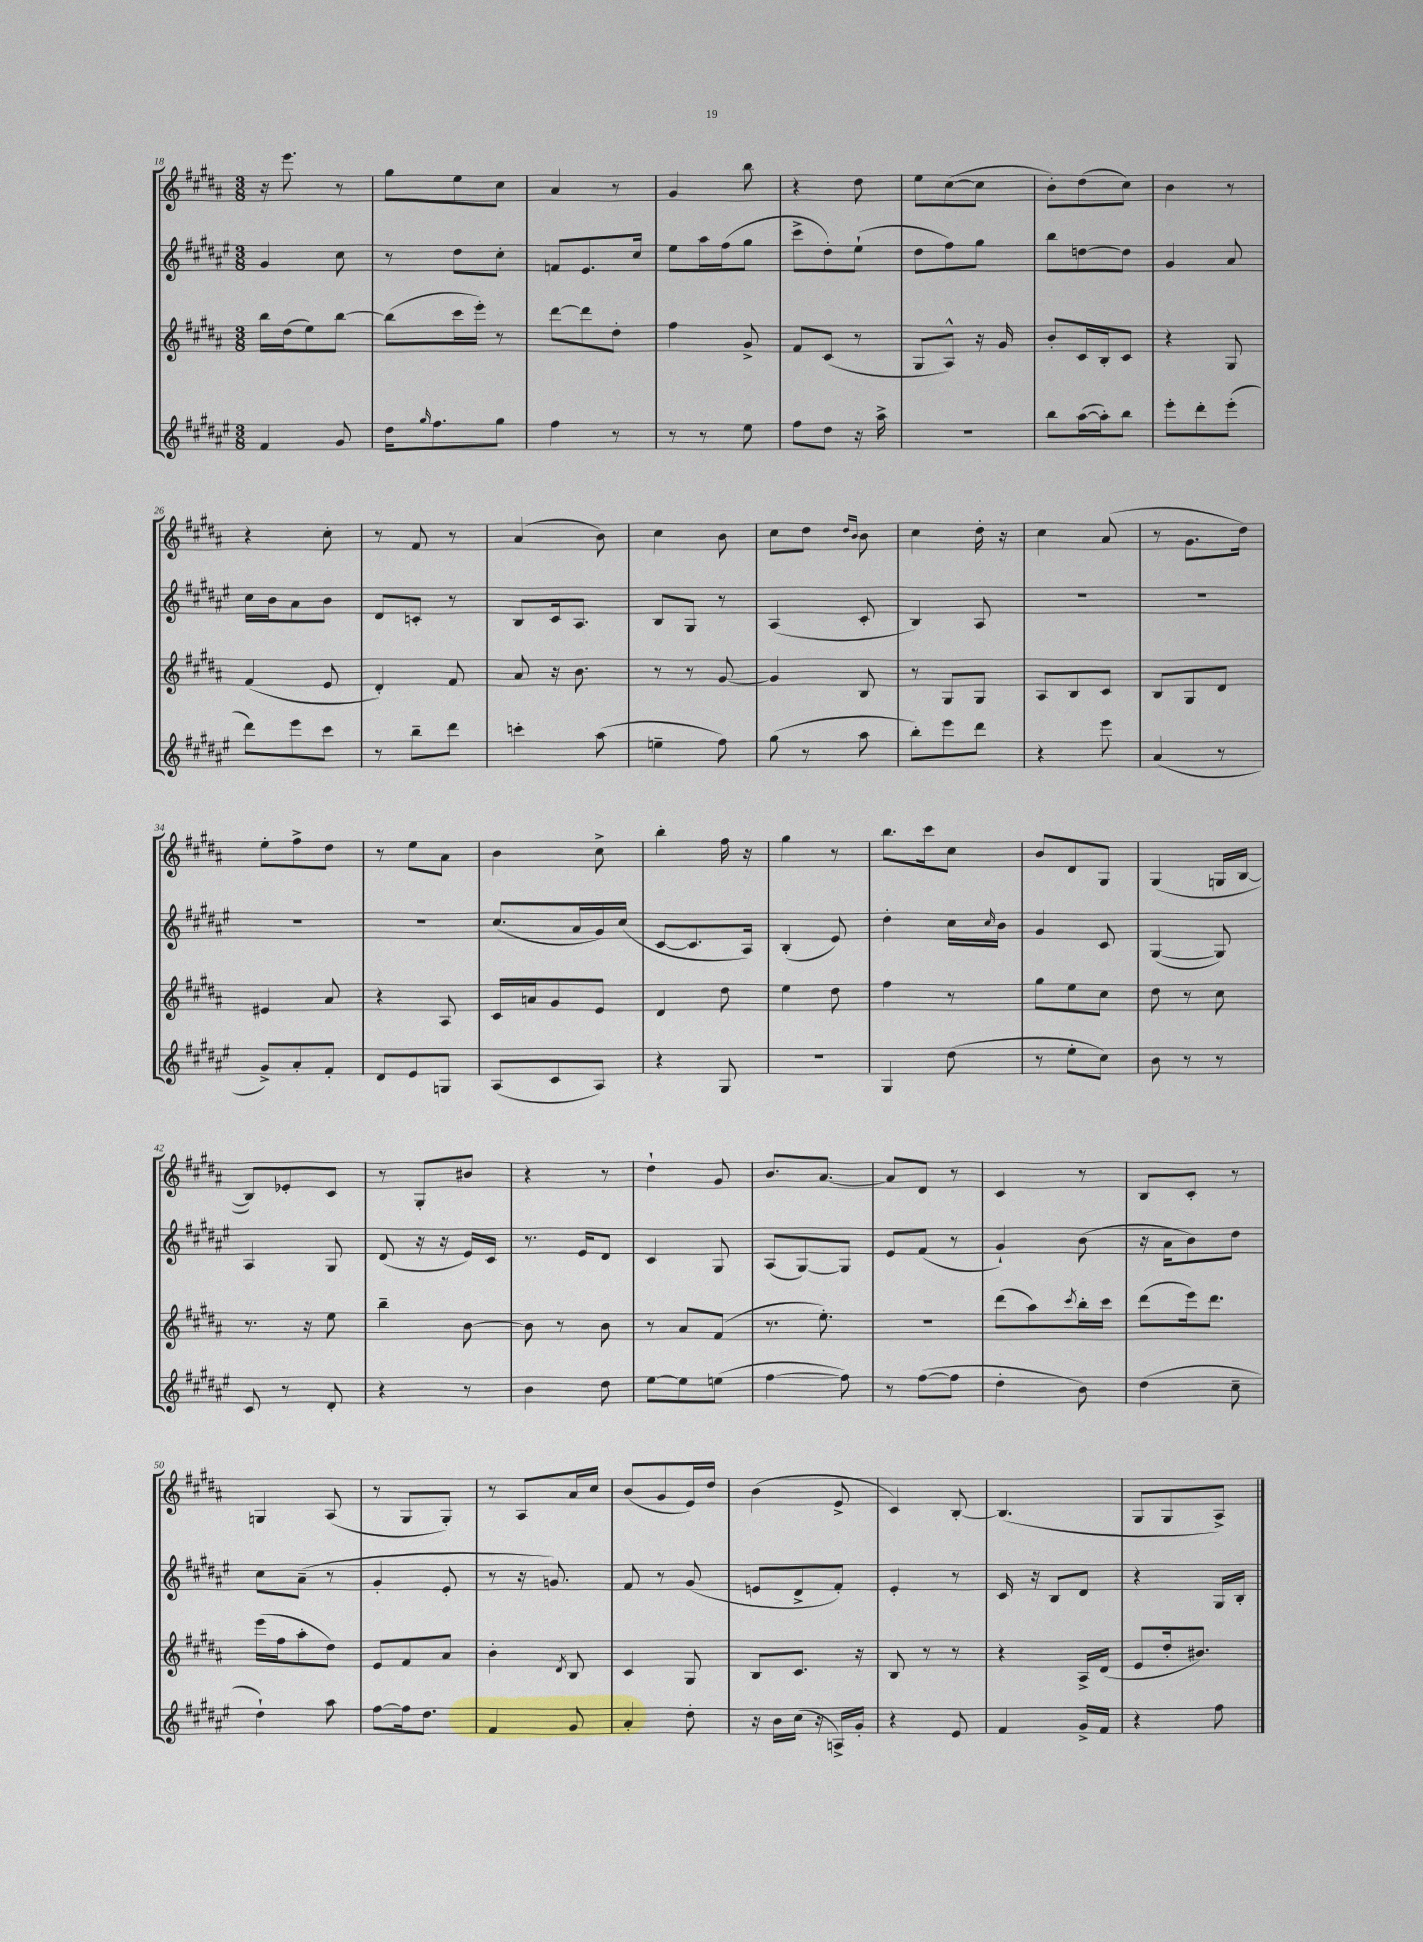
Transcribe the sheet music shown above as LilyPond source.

<<
\new StaffGroup <<
\new Staff = "s0" {
    \clef treble \key b \major \numericTimeSignature \time 3/8
    r16 e'''8. r8 |
    gis''8 e''8 cis''8 |
    ais'4 r8 |
    gis'4 b''8 |
    r4 dis''8 |
    e''8 cis''8~( cis''8 |
    b'8-.) dis''8( cis''8) |
    b'4 r8 |
    r4 cis''8-. |
    r8 fis'8 r8 |
    ais'4( b'8) |
    cis''4 b'8 |
    cis''8 dis''8 \grace { dis''16 b'16 } b'8 |
    cis''4 dis''16-. r16 |
    cis''4 ais'8( |
    r8 gis'8. dis''16) |
    e''8-. fis''8-> dis''8 |
    r8 e''8 ais'8 |
    b'4 cis''8-> |
    b''4-. fis''16 r16 |
    gis''4 r8 |
    b''8. cis'''16 cis''8 |
    b'8 dis'8 gis8 |
    gis4( g16 b16~ |
    b8) ees'8-. cis'8 |
    r8 gis8-. bis'8 |
    r4 r8 |
    dis''4-! gis'8 |
    b'8. ais'8.~ |
    ais'8 dis'8 r8 |
    cis'4 r8 |
    b8 cis'8-. r8 |
    g4 ais8( |
    r8 gis8 gis8-.) |
    r8 ais8 ais'16 cis''16 |
    b'8( gis'8 e'16) dis''16 |
    b'4( e'8-> |
    cis'4) b8~-. |
    b4.( |
    gis8 gis8 ais8->) \bar "|." |
}
\new Staff = "s1" {
    \clef treble \key fis \major \numericTimeSignature \time 3/8
    gis'4 cis''8 |
    r8 dis''8 cis''8-. |
    f'8 eis'8. cis''16 |
    eis''8 ais''16 fis''16( gis''8 |
    cis'''8-> dis''8-.) eis''8-!( |
    dis''8 fis''8) gis''8 |
    b''8 d''8~ d''8 |
    gis'4 ais'8 |
    cis''16 b'16 ais'8 b'8 |
    dis'8 c'8-. r8 |
    b8 cis'16 ais8. |
    b8 gis8 r8 |
    ais4( cis'8-. |
    b4) ais8 |
    R4. |
    R4. |
    R4. |
    R4. |
    cis''8.( ais'16 gis'16) cis''16( |
    cis'8~ cis'8. ais16) |
    b4-.( eis'8) |
    dis''4-. cis''16 \grace { cis''16 } b'16 |
    gis'4 cis'8 |
    gis4~( gis8) |
    ais4 gis8 |
    dis'8( r16 r16 eis'16) cis'16 |
    r8. eis'16 dis'8 |
    cis'4 gis8 |
    ais8( gis8~) gis8 |
    eis'8 fis'8( r8 |
    gis'4-!) b'8( |
    r16 ais'16 b'8) dis''8 |
    cis''8 ais'8--( r8 |
    gis'4-. eis'8-. |
    r8 r16 g'8.) |
    fis'8 r8 gis'8( |
    e'8 dis'8-> fis'8-.) |
    eis'4-. r8 |
    cis'16 r16 b8 dis'8 |
    r4 gis16 b16-. \bar "|." |
}
\new Staff = "s2" {
    \clef treble \key b \major \numericTimeSignature \time 3/8
    b''16 dis''16( e''8) b''8~ |
    b''8( cis'''16 e'''16-.) r8 |
    dis'''8~ dis'''8 dis''8-. |
    fis''4 gis'8-> |
    fis'8 cis'8( r8 |
    gis8 ais8-^) r16 gis'16 |
    b'8-. cis'16 b16-. cis'8 |
    r4 gis8 |
    fis'4( e'8 |
    dis'4-.) fis'8 |
    ais'8 r16 b'8. |
    r8 r8 gis'8~ |
    gis'4 b8 |
    r8 gis8 gis8 |
    ais8 b8 cis'8 |
    b8 gis8 dis'8 |
    eis'4 ais'8 |
    r4 ais8 |
    cis'16 a'16 gis'8 e'8 |
    dis'4 dis''8 |
    e''4 dis''8 |
    fis''4 r8 |
    gis''8 e''8 cis''8 |
    dis''8 r8 cis''8 |
    r8. r16 e''8 |
    b''4-- b'8~ |
    b'8 r8 b'8 |
    r8 ais'8 fis'8( |
    r8. e''8.-.) |
    R4. |
    dis'''8( ais''8) \acciaccatura { cis'''8 } b''16-. cis'''16 |
    dis'''8( e'''16) dis'''8. |
    e'''16( fis''16 ais''8-. dis''8) |
    e'8 fis'8 ais'8 |
    b'4-. \acciaccatura { dis'8 } b8 |
    cis'4 gis8 |
    b8 cis'8. r16 |
    b8 r8 r8 |
    r4 ais16-> dis'16( |
    e'8 dis''16-. bis'8.) \bar "|." |
}
\new Staff = "s3" {
    \clef treble \key fis \major \numericTimeSignature \time 3/8
    fis'4 gis'8 |
    dis''16 \grace { gis''16 } fis''8. gis''8 |
    fis''4 r8 |
    r8 r8 eis''8 |
    fis''8 dis''8 r16 ais''16-> |
    R4. |
    b''8 ais''16~( ais''16-.) b''8 |
    eis'''8-. dis'''8-. eis'''8-.( |
    dis'''8) eis'''8 cis'''8 |
    r8 b''8-- dis'''8 |
    c'''4-. ais''8( |
    e''4-- fis''8) |
    gis''8( r8 ais''8 |
    b''8-.) eis'''8 dis'''8 |
    r4 eis'''8 |
    ais'4( r8 |
    gis'8->) ais'8-. fis'8-. |
    dis'8 eis'8 g8 |
    ais8( cis'8 ais8) |
    r4 gis8 |
    R4. |
    gis4 dis''8( |
    r8 eis''8-. cis''8) |
    b'8 r8 r8 |
    cis'8 r8 dis'8-. |
    r4 r8 |
    b'4 dis''8 |
    eis''8~ eis''8 e''8( |
    fis''4~ fis''8) |
    r8 fis''8~( fis''8 |
    dis''4-. b'8) |
    dis''4( cis''8-- |
    dis''4-!) ais''8 |
    fis''8~ fis''16 dis''8. |
    fis'4 gis'8 |
    ais'4-. dis''8-. |
    r16 b'16 cis''16( r16 a16->) gis'16-. |
    r4 eis'8 |
    fis'4 gis'16-> fis'16 |
    r4 fis''8 \bar "|." |
}
>>
>>
\layout { \context { \Score currentBarNumber = #18 } }
